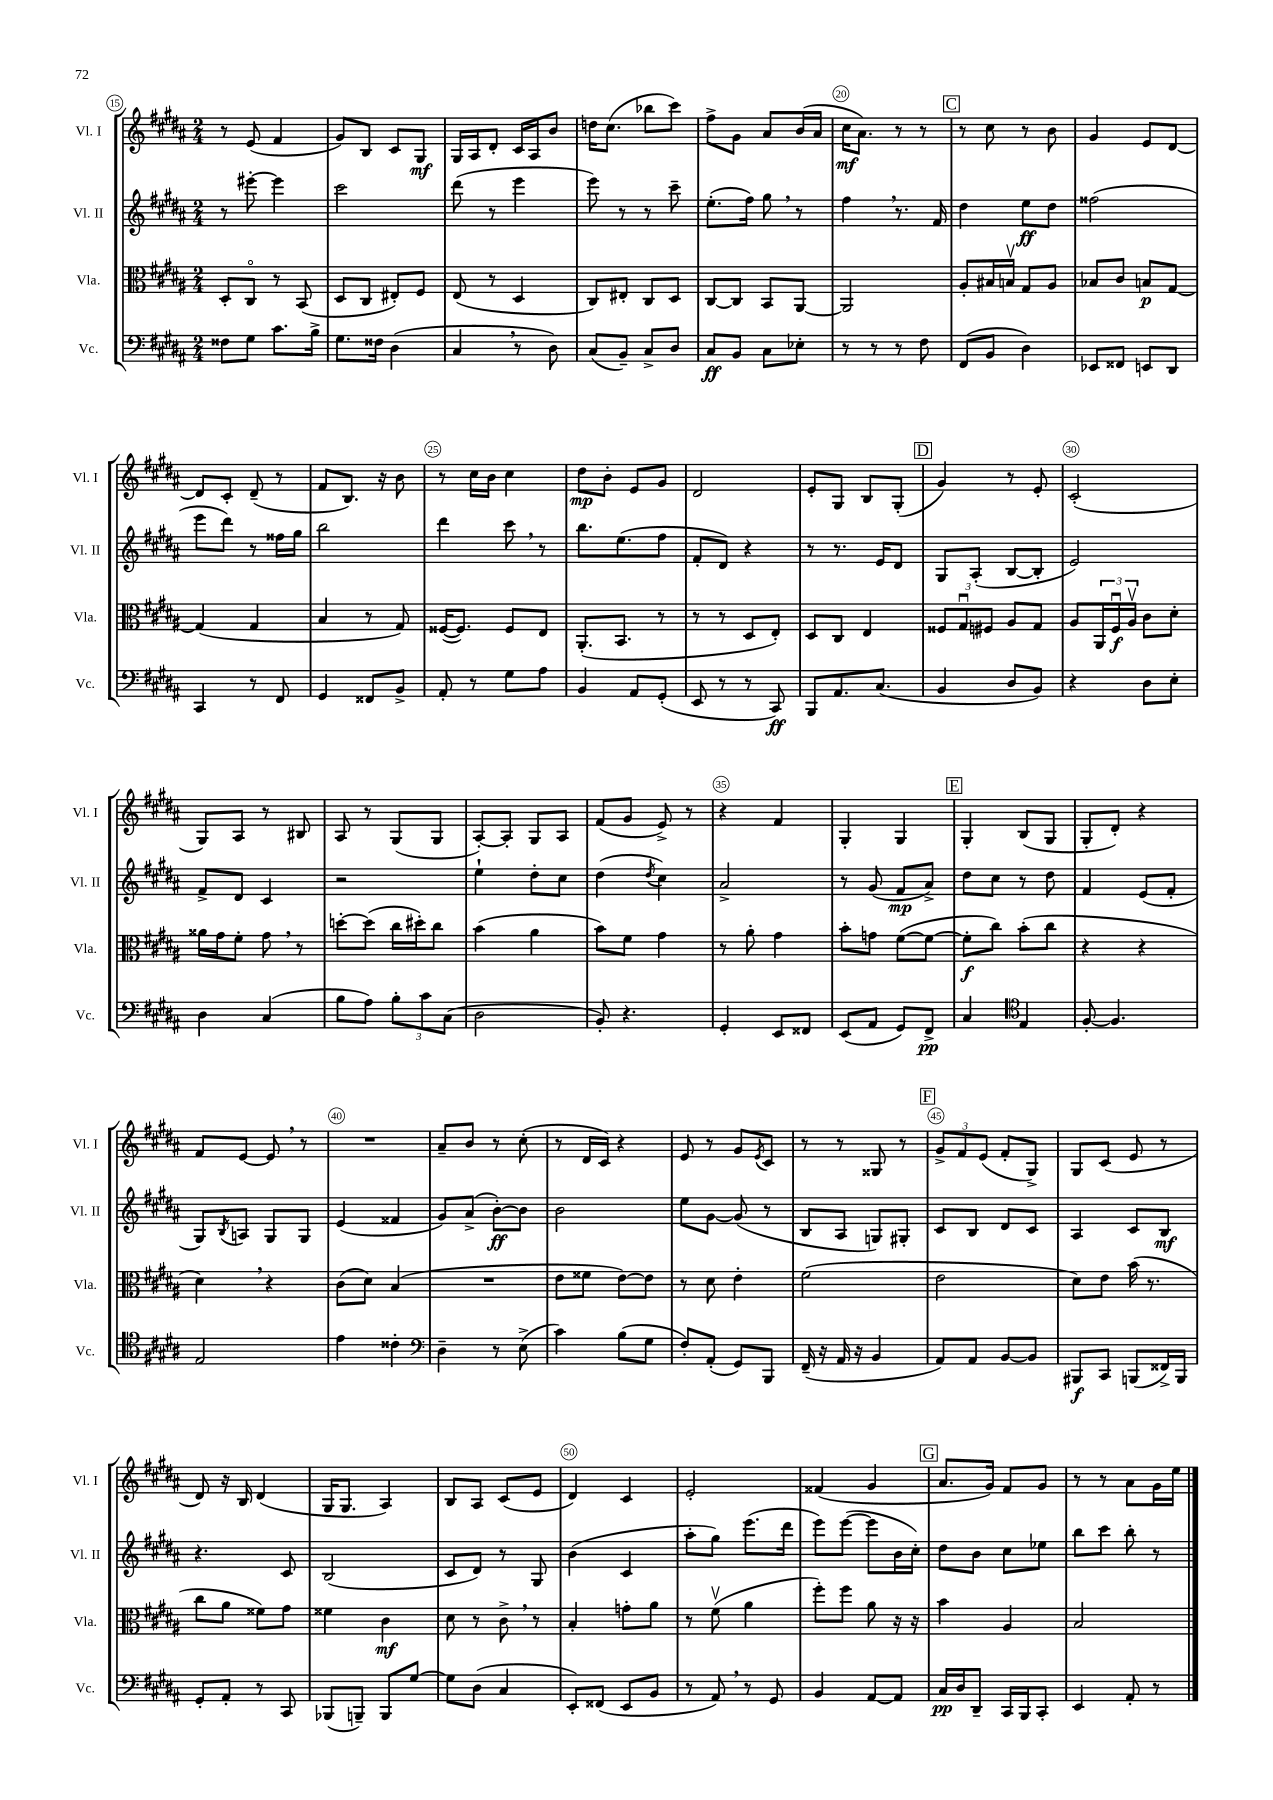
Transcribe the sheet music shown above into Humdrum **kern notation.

**kern	**dynam	**kern	**dynam	**kern	**dynam	**kern	**dynam
*part4	*part4	*part3	*part3	*part2	*part2	*part1	*part1
*staff4	*staff4	*staff3	*staff3	*staff2	*staff2	*staff1	*staff1
*I"Vc.	*	*I"Vla.	*	*I"Vl. II	*	*I"Vl. I	*
*I'Vc.	*	*I'Vla.	*	*I'Vl. II	*	*I'Vl. I	*
*clefF4	*	*clefC3	*	*clefG2	*	*clefG2	*
*k[f#c#g#d#a#]	*	*k[f#c#g#d#a#]	*	*k[f#c#g#d#a#]	*	*k[f#c#g#d#a#]	*
*M2/4	*	*M2/4	*	*M2/4	*	*M2/4	*
=15	=15	=15	=15	=15	=15	=15	=15
8F##X\L	.	8D#'/L	.	8r	.	8r	.
8G#\J	.	8C#/J	.	[8eee#X'\	.	(8e/	.
8.c#\L	.	8r	.	4eee#\]	.	4f#/	.
.	.	(8BB/	.	.	.	.	.
16B^\Jk	.	.	.	.	.	.	.
=16	=16	=16	=16	=16	=16	=16	=16
8.G#\L	.	8D#/L	.	2ccc#\	.	8g#/L)	.
.	.	8C#/J	.	.	.	8B/J	.
16F##X\Jk	.	.	.	.	.	.	.
(4D#\	.	8E#X'/L)	.	.	.	8c#/L	.
.	.	8F#/J	.	.	.	8G#/J	mf
=17	=17	=17	=17	=17	=17	=17	=17
4C#,/	.	(8E/	.	(8ddd#\	.	16G#/LL	.
.	.	.	.	.	.	16A#/J	.
.	.	8r	.	8r	.	8d#'/J	.
8r	.	4D#/	.	4eee\	.	16c#/LL	.
.	.	.	.	.	.	16A#/J	.
8D#\)	.	.	.	.	.	8b/J	.
=18	=18	=18	=18	=18	=18	=18	=18
(8C#/L	.	8C#/L)	.	8eee\)	.	16ddn\KL	.
.	.	.	.	.	.	(8.cc#\J	.
8BB~/J)	.	8E#X'/J	.	8r	.	.	.
8C#^/L	.	8C#/L	.	8r	.	8bb-X\L	.
8D#/J	.	8D#/J	.	8ccc#~\	.	8ccc#\J)	.
=19	=19	=19	=19	=19	=19	=19	=19
8C#/L	ff	[8C#/L	.	(8.ee'\L	.	8ff#^\L	.
8BB/J	.	8C#/J]	.	.	.	8g#\J	.
.	.	.	.	16ff#\Jk)	.	.	.
8C#\L	.	8BB/L	.	8gg#,\	.	8a#/L	.
8E-X'\J	.	[8AA#/J	.	8r	.	(16b/L	.
.	.	.	.	.	.	16a#/JJ	.
=20	=20	=20	=20	=20	=20	=20	=20
8r	.	2AA#/]	.	4ff#,\	.	16cc#\KL	mf
.	.	.	.	.	.	8.a#\J)	.
8r	.	.	.	.	.	.	.
8r	.	.	.	8.r	.	8r	.
8F#\	.	.	.	.	.	8r	.
.	.	.	.	16f#/	.	.	.
!!LO:REH:place=s1:t=C
=21	=21	=21	=21	=21	=21	=21	=21
(8FF#/L	.	8A#'/L	.	4dd#\	.	8r	.
8BB/J	.	16B#X/L	.	.	.	8cc#\	.
.	.	16Bnv/JJ	.	.	.	.	.
4D#\)	.	8G#/L	.	8ee\L	ff	8r	.
.	.	8A#/J	.	8dd#\J	.	8b\	.
=22	=22	=22	=22	=22	=22	=22	=22
8EE-X/L	.	8B-X/L	.	(2ff##X\	.	4g#/	.
8FF##X/J	.	8c#/J	.	.	.	.	.
8EEn/L	.	8Bn/L	p	.	.	8e/L	.
8DD#/J	.	[8G#/J	.	.	.	[8d#/J	.
!!LO:LB:g=z
=23	=23	=23	=23	=23	=23	=23	=23
4CC#/	.	(4G#/]	.	8eee\L	.	8d#/L]	.
.	.	.	.	8ddd#\J)	.	8c#'/J	.
8r	.	4G#/	.	8r	.	(8d#~/	.
8FF#/	.	.	.	16ff##X\LL	.	8r	.
.	.	.	.	16gg#\JJ	.	.	.
=24	=24	=24	=24	=24	=24	=24	=24
4GG#/	.	4B/	.	2bb\	.	8f#/L	.
.	.	.	.	.	.	8.B/J)	.
8FF##X/L	.	8r	.	.	.	.	.
.	.	.	.	.	.	16r	.
8BB^/J	.	8G#/)	.	.	.	8b\	.
=25	=25	=25	=25	=25	=25	=25	=25
8AA#'/	.	([16F##X/KL	.	4ddd#\	.	8r	.
.	.	8.F##/J])	.	.	.	.	.
8r	.	.	.	.	.	16cc#\LL	.
.	.	.	.	.	.	16b\JJ	.
8G#\L	.	8F##/L	.	8ccc#,\	.	4cc#\	.
8A#\J	.	8E/J	.	8r	.	.	.
=26	=26	=26	=26	=26	=26	=26	=26
4BB/	.	(8.AA#'/L	.	8.bb\L	.	8dd#\L	mp
.	.	.	.	.	.	8b'\J	.
.	.	8.BB/J	.	(8.ee\	.	.	.
8AA#/L	.	.	.	.	.	8e/L	.
(8GG#'/J	.	8r	.	8ff#\J	.	8g#/J	.
=27	=27	=27	=27	=27	=27	=27	=27
8EE/	.	8r	.	8f#'/L	.	2d#/	.
8r	.	8r	.	8d#/J)	.	.	.
8r	.	8D#/L	.	4r	.	.	.
8CC#/)	ff	8E'/J)	.	.	.	.	.
=28	=28	=28	=28	=28	=28	=28	=28
8BBB/L	.	8D#/L	.	8r	.	8e'/L	.
8.AA#/	.	8C#/J	.	8.r	.	8G#/J	.
.	.	4E/	.	.	.	8B/L	.
(8.C#/J	.	.	.	16e/KL	.	.	.
.	.	.	.	8d#/J	.	(8G#'/J	.
!!LO:REH:place=s1:t=D
=29	=29	=29	=29	=29	=29	=29	=29
4BB/	.	12F##X/L	.	8G#/L	.	4g#/)	.
.	.	12G#u/	.	.	.	.	.
.	.	.	.	(8A#'/J	.	.	.
.	.	12F#X/J	.	.	.	.	.
8D#/L	.	8A#/L	.	[8B/L	.	8r	.
8BB/J)	.	8G#/J	.	8B'/J]	.	8e'/	.
=30	=30	=30	=30	=30	=30	=30	=30
4r	.	8A#/L	.	2e/)	.	(2c#'/	.
.	.	24AA#/L	.	.	.	.	.
.	.	24F#u/	f	.	.	.	.
.	.	24A#v/JJ	.	.	.	.	.
8D#\L	.	8c#\L	.	.	.	.	.
8E'\J	.	8d#'\J	.	.	.	.	.
!!LO:LB:g=z
=31	=31	=31	=31	=31	=31	=31	=31
4D#\	.	16a##X\LL	.	8f#^/L	.	8G#/L)	.
.	.	16g#\J	.	.	.	.	.
.	.	8f#'\J	.	8d#/J	.	8A#/J	.
(4C#/	.	8g#,\	.	4c#/	.	8r	.
.	.	8r	.	.	.	8B#X/	.
=32	=32	=32	=32	=32	=32	=32	=32
8B\L	.	[8ddn'\L	.	2r	.	8A#/	.
8A#\J)	.	(8dd\J]	.	.	.	8r	.
12B'\L	.	16cc#\LL	.	.	.	(8G#/L	.
.	.	16dd#X'\J)	.	.	.	.	.
12c#\	.	.	.	.	.	.	.
.	.	8cc#\J	.	.	.	8G#/J	.
(12C#\J	.	.	.	.	.	.	.
=33	=33	=33	=33	=33	=33	=33	=33
2D#\	.	(4b\	.	4ee`\	.	[8A#'/L)	.
.	.	.	.	.	.	8A#'/J]	.
.	.	4a#\	.	8dd#'\L	.	8G#/L	.
.	.	.	.	8cc#\J	.	8A#/J	.
=34	=34	=34	=34	=34	=34	=34	=34
8BB'/)	.	8b\L)	.	(4dd#\	.	(8f#/L	.
4.r	.	8f#\J	.	.	.	8g#/J	.
.	.	.	.	8qdd#/	.	.	.
.	.	4g#\	.	4cc#\)	.	8e^/)	.
.	.	.	.	.	.	8r	.
=35	=35	=35	=35	=35	=35	=35	=35
4GG#'/	.	8r	.	2a#^/	.	4r	.
.	.	8a#'\	.	.	.	.	.
8EE/L	.	4g#\	.	.	.	4f#/	.
8FF##X/J	.	.	.	.	.	.	.
=36	=36	=36	=36	=36	=36	=36	=36
(8EE/L	.	8b'\L	.	8r	.	4G#'/	.
8AA#/J	.	8gn\J	.	(8g#/	.	.	.
8GG#/L)	.	([8f#\L	.	8f#/L	mp	4G#/	.
8FF#^/J	pp	8f#\J_	.	8a#^/J)	.	.	.
!!LO:REH:place=s1:t=E
=37	=37	=37	=37	=37	=37	=37	=37
4C#/	.	8f#'\L]	f	8dd#\L	.	4G#'/	.
.	.	8cc#\J)	.	8cc#\J	.	.	.
*clefC4	*	*	*	*	*	*	*
4E/	.	(8b'\L	.	8r	.	(8B/L	.
.	.	8cc#\J	.	8dd#\	.	8G#/J	.
=38	=38	=38	=38	=38	=38	=38	=38
[8F#'/	.	4r	.	4f#/	.	8G#'/L	.
4.F#/]	.	.	.	.	.	8d#'/J)	.
.	.	4r	.	(8e/L	.	4r	.
.	.	.	.	8f#'/J	.	.	.
!!LO:LB:g=z
=39	=39	=39	=39	=39	=39	=39	=39
2E/	.	4d#,\)	.	8G#/L)	.	8f#/L	.
.	.	.	.	8qB/	.	.	.
.	.	.	.	8An/J	.	[8e/J	.
.	.	4r	.	8G#/L	.	8e,/]	.
.	.	.	.	8G#/J	.	8r	.
=40	=40	=40	=40	=40	=40	=40	=40
4e\	.	(8c#\L	.	(4e/	.	2r	.
.	.	8d#\J)	.	.	.	.	.
4c##X'\	.	(4B/	.	4f##X/	.	.	.
=41	=41	=41	=41	=41	=41	=41	=41
*clefF4	*	*	*	*	*	*	*
4D#~\	.	2r	.	8g#/L)	.	8a#~/L	.
.	.	.	.	(8a#^/J	.	8b/J	.
8r	.	.	.	[8b'\L)	ff	8r	.
(8E^\	.	.	.	8b\J]	.	(8cc#'\	.
=42	=42	=42	=42	=42	=42	=42	=42
4c#\)	.	8e\L	.	2b\	.	8r	.
.	.	8f##X\J	.	.	.	16d#/LL	.
.	.	.	.	.	.	16c#/JJ)	.
(8B\L	.	[8e\L)	.	.	.	4r	.
8G#\J	.	8e\J]	.	.	.	.	.
=43	=43	=43	=43	=43	=43	=43	=43
8F#'/L)	.	8r	.	8ee\L	.	8e/	.
(8AA#'/J	.	8d#\	.	[8g#\J	.	8r	.
8GG#/L)	.	4e'\	.	(8g#/]	.	8g#/L	.
.	.	.	.	.	.	8qe/	.
8BBB/J	.	.	.	8r	.	8c#/J	.
=44	=44	=44	=44	=44	=44	=44	=44
(16FF#~/	.	(2f#\	.	8B/L	.	8r	.
16r	.	.	.	.	.	.	.
16AA#/	.	.	.	8A#/J	.	8r	.
16r	.	.	.	.	.	.	.
4BB/	.	.	.	8Gn/L)	.	8G##X/	.
.	.	.	.	8G#X'/J	.	8r	.
!!LO:REH:place=s1:t=F
=45	=45	=45	=45	=45	=45	=45	=45
8AA#/L)	.	2e\	.	8c#/L	.	12g#^/L	.
.	.	.	.	.	.	12f#/	.
8AA#/J	.	.	.	8B/J	.	.	.
.	.	.	.	.	.	(12e/J	.
[8BB/L	.	.	.	8d#/L	.	8f#'/L	.
8BB/J]	.	.	.	8c#/J	.	8G#^/J)	.
=46	=46	=46	=46	=46	=46	=46	=46
8BBB#X/L	f	8d#\L)	.	4A#/	.	8G#/L	.
8CC#/J	.	8e\J	.	.	.	(8c#/J	.
(8BBBn/L	.	(16b\	.	8c#/L	.	8e/	.
.	.	8.r	.	.	.	.	.
16FF##X^/L)	.	.	.	8B/J	mf	8r	.
16BBB/JJ	.	.	.	.	.	.	.
!!LO:LB:g=z
=47	=47	=47	=47	=47	=47	=47	=47
8GG#'/L	.	8cc#\L	.	4.r	.	8d#/)	.
8AA#'/J	.	8a#\J	.	.	.	16r	.
.	.	.	.	.	.	16B/	.
8r	.	8f##X\L)	.	.	.	(4d#/	.
8CC#/	.	8g#\J	.	8c#/	.	.	.
=48	=48	=48	=48	=48	=48	=48	=48
(8BBB-X/L	.	4f##X\	.	(2B/	.	16G#/KL	.
.	.	.	.	.	.	8.G#/J	.
8BBBn~/J)	.	.	.	.	.	.	.
8BBB/L	.	4c#\	mf	.	.	4A#/)	.
[8G#/J	.	.	.	.	.	.	.
=49	=49	=49	=49	=49	=49	=49	=49
8G#\L]	.	8d#\	.	8c#/L	.	8B/L	.
(8D#\J	.	8r	.	8d#/J)	.	8A#/J	.
4C#/	.	8c#^,\	.	8r	.	(8c#/L	.
.	.	8r	.	8G#/	.	8e/J	.
=50	=50	=50	=50	=50	=50	=50	=50
8EE'/L)	.	4B'/	.	(4b\	.	4d#/)	.
(8FF##X/J	.	.	.	.	.	.	.
8EE/L	.	8gn'\L	.	4c#/	.	4c#/	.
8BB/J	.	8a#\J	.	.	.	.	.
=51	=51	=51	=51	=51	=51	=51	=51
8r	.	8r	.	8aa#'\L	.	2e'/	.
8AA#,/)	.	(8f#v\	.	8gg#\J)	.	.	.
8r	.	4a#\	.	(8.eee\L	.	.	.
8GG#/	.	.	.	.	.	.	.
.	.	.	.	16ddd#\Jk	.	.	.
=52	=52	=52	=52	=52	=52	=52	=52
4BB/	.	8ff#'\L)	.	8eee\L)	.	(4f##X/	.
.	.	8ff#\J	.	([8eee\J	.	.	.
[8AA#/L	.	8a#\	.	8eee\L]	.	4g#/	.
8AA#/J]	.	16r	.	16b\L	.	.	.
.	.	16r	.	16cc#'\JJ)	.	.	.
!!LO:REH:place=s1:t=G
=53	=53	=53	=53	=53	=53	=53	=53
16C#/LL	pp	4b\	.	8dd#\L	.	8.a#/L	.
16D#/J	.	.	.	.	.	.	.
8DD#~/J	.	.	.	8b\J	.	.	.
.	.	.	.	.	.	16g#/Jk)	.
16CC#/LL	.	4A#/	.	8cc#\L	.	8f#/L	.
16BBB/J	.	.	.	.	.	.	.
8CC#'/J	.	.	.	8ee-X\J	.	8g#/J	.
=54	=54	=54	=54	=54	=54	=54	=54
4EE/	.	2B/	.	8bb\L	.	8r	.
.	.	.	.	8ccc#\J	.	8r	.
8AA#'/	.	.	.	8bb'\	.	8a#\L	.
8r	.	.	.	8r	.	16g#\L	.
.	.	.	.	.	.	16ee\JJ	.
==	==	==	==	==	==	==	==
*-	*-	*-	*-	*-	*-	*-	*-
